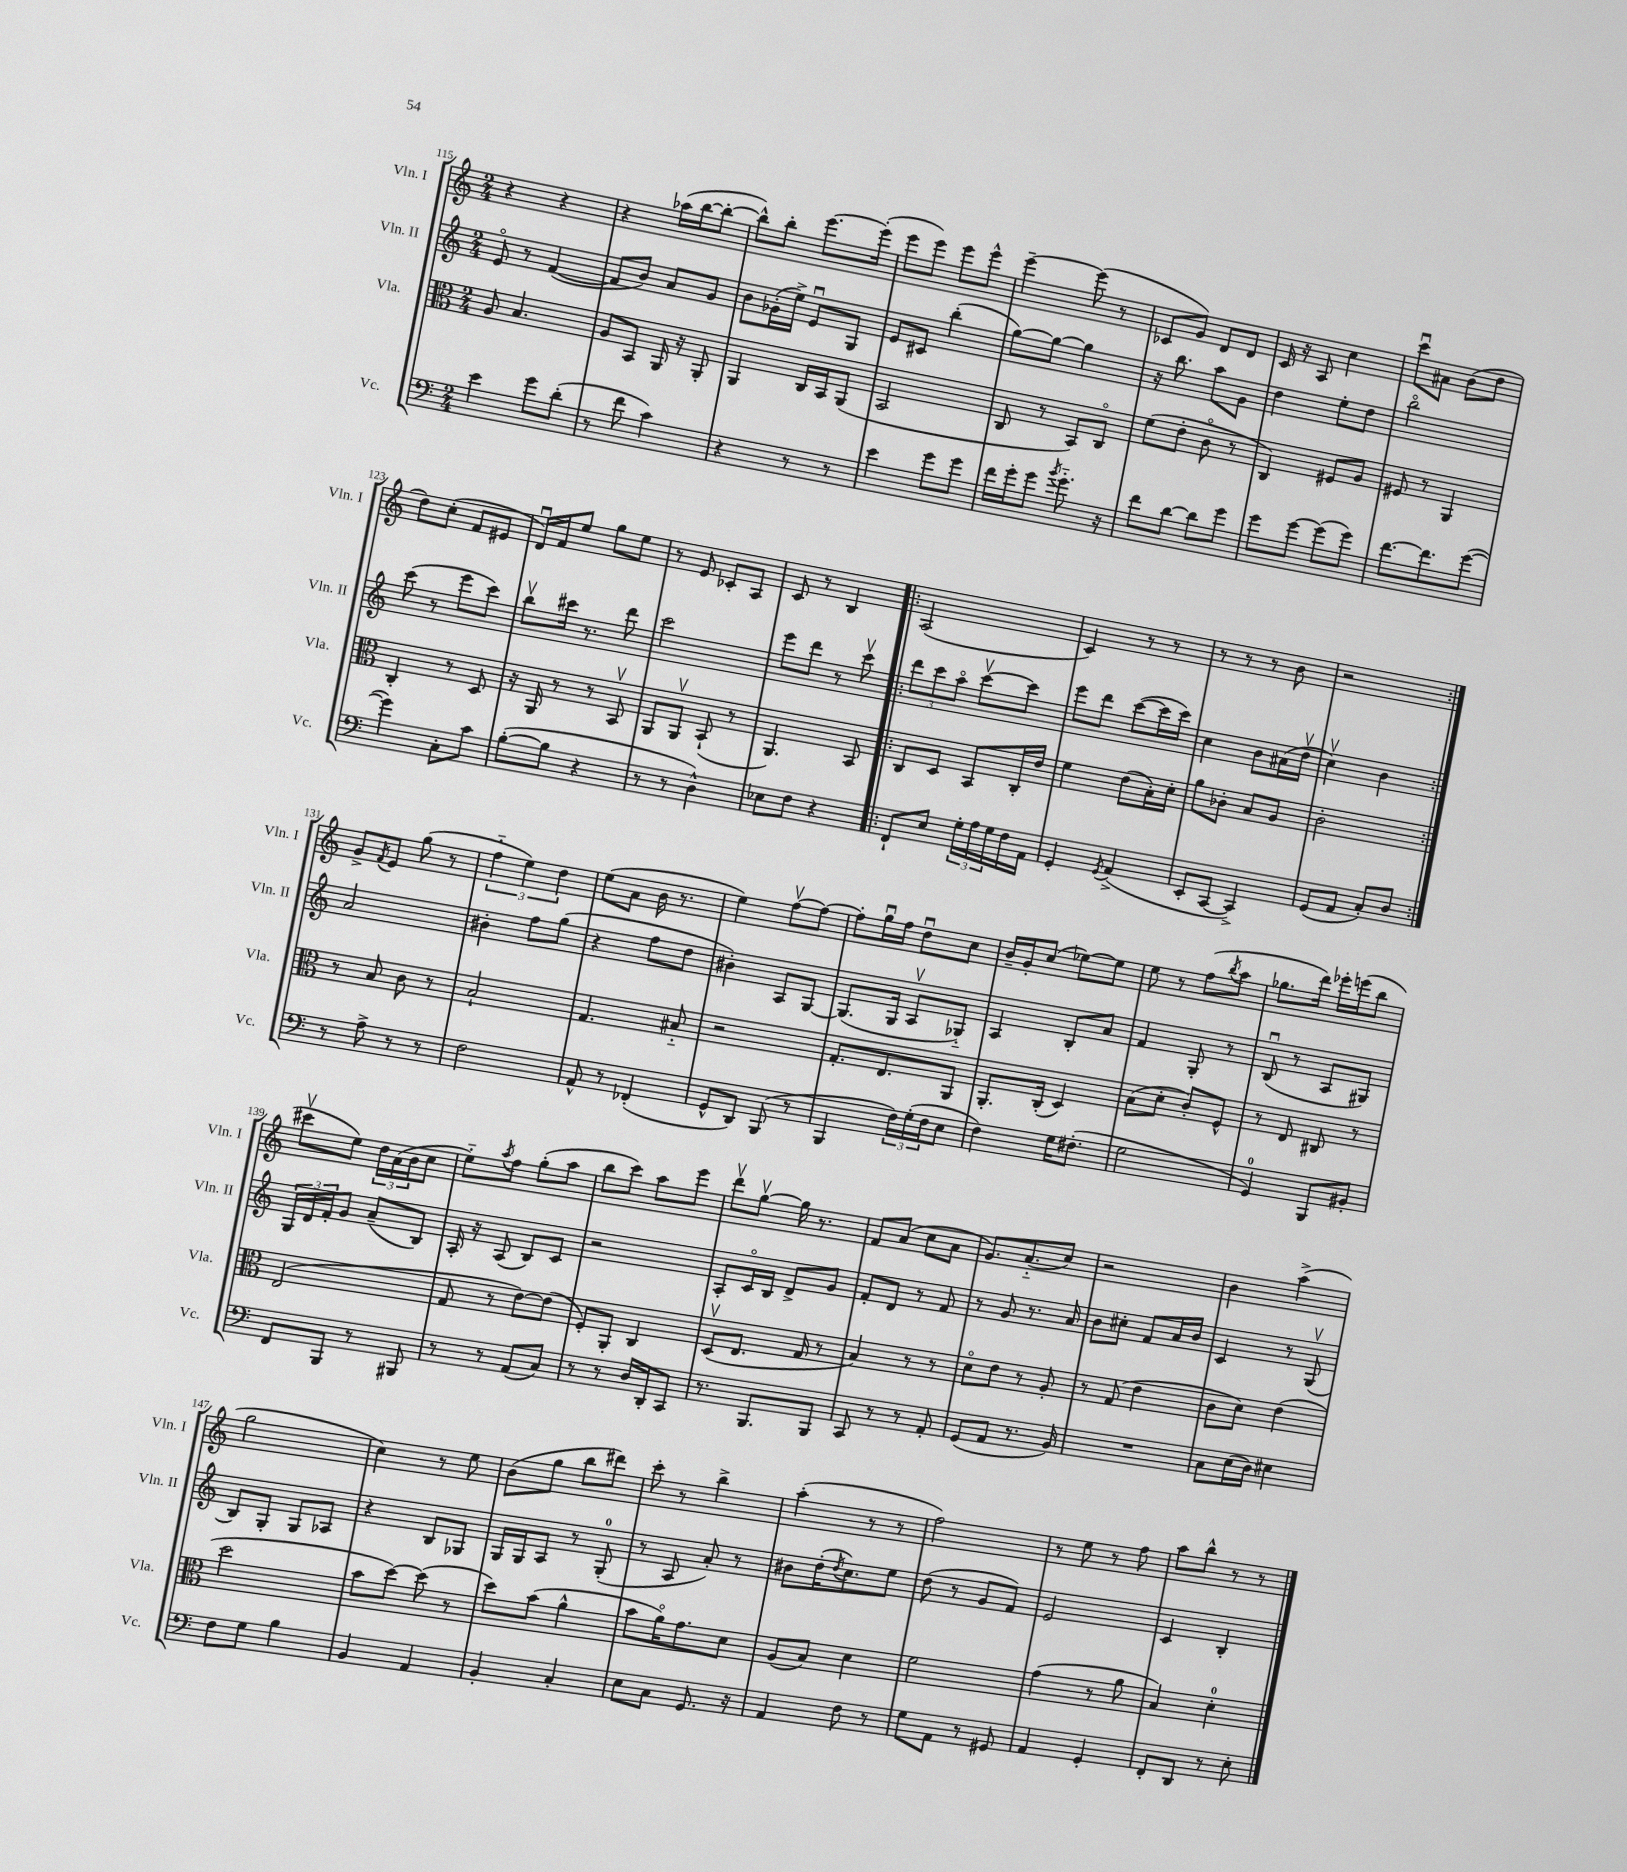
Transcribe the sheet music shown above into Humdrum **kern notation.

**kern	**kern	**kern	**kern
*staff4	*staff3	*staff2	*staff1
*clefF4	*clefC3	*clefG2	*clefG2
*k[]	*k[]	*k[]	*k[]
*M2/4	*M2/4	*M2/4	*M2/4
4e	8A	8eo	4r
.	4.B	8r	.
8g	.	([4f	4r
(8d'	.	.	.
=	=	=	=
8r	8A	8f]	4r
8f	8BB	8b)	.
4c)	16AA	8a	(16aa-
.	16r	.	[16bb
.	8AA'	8g	8bb'_
=	=	=	=
4r	4AA	8b	8bb^^])
.	.	(16g-'	8bb'
.	.	16ee^)	.
8r	16C	8eu	[8.eee
.	16BB	.	.
8r	(8AA	8G	.
.	.	.	(16eee']
=	=	=	=
4e	2BB	8e	8eee
.	.	8c#	8eee)
8g	.	(4bb'	8eee
8g	.	.	8eee^^
=	=	=	=
16f	8C	[8gg)	[4eee~
16g'	.	.	.
8g	8r	8gg_	.
8qb	.	.	.
8.g'~	8BB)	4gg]	(8eee]
.	8Co	.	8r
16r	.	.	.
=	=	=	=
8f	(8f	16r	8c-
.	.	8.bb	.
[8d	8e'	.	8g)
8d]	8co	8aa	8d
8g	8r	8g	8d
=	=	=	=
8g	4C)	4dd	16c
.	.	.	16r
[8g	.	.	8A
(8g]	8F#	8ee'	4cc
8g)	8A	8dd	.
=	=	=	=
[8.f	8F#	2bbo	8cccu
.	8r	.	8a#
8.f]	.	.	.
.	4AA	.	(8b
([8g	.	.	8dd
=	=	=	=
4g])	4C'	(8ccc	8dd)
.	.	8r	(8cc'
8C'	8r	8eee	8f
8c	8D	8ccc)	8e#
=	=	=	=
([8B'	16r	8bbv	16du)
.	16AA	.	16f
8B]	8r	16ccc#	8ee
.	.	8.r	.
4r	8r	.	8gg
.	8BBv	8ddd	8ee
=	=	=	=
8r	8AA	2ccc	8r
8r	8AAv	.	8e
4D^^)	(8BB`	.	8c-'
.	8r	.	8A
=	=	=	=
8E-	4.AA)	8eee	8c
8F	.	8ddd	8r
4r	.	8r	4B
.	8BB	8cccv	.
=!|:	=!|:	=!|:	=!|:
8FF`	8C	12ddd	(2A
.	.	12ccc	.
8E	8D	.	.
.	.	12aao	.
24G'	8BB	[8cccv	.
24A	.	.	.
24G	.	.	.
16F	16C'	8ccc]	.
16AA	16e	.	.
=	=	=	=
4GG'	4f	8eee	4c)
.	.	8ddd	.
8qGG	.	.	.
(4AA^	(8e	([8ccc	8r
.	16B')	16ccc]	8r
.	16d'	16ccc)	.
=	=	=	=
8EE'	8a	4cc	8r
[8CC	8c-'	.	8r
4CC^])	8B	8b	8r
.	8A	(16a#	8b
.	.	16ddv	.
=	=	=	=
(8GG	2c'	4ccv)	2r
8AA	.	.	.
8C')	.	4b	.
8D	.	.	.
=:|!	=:|!	=:|!	=:|!
8r	8r	2a	8g^
.	.	.	8qf
8A^	8B	.	8e
8r	8c	.	(8gg
8r	8r	.	8r
=	=	=	=
2F	2B`	4b#'	6ff'~
.	.	.	6ee)
.	.	8ff	.
.	.	.	6dd
.	.	(8gg	.
=	=	=	=
8AA^^	4.G	4r	(8ee
8r	.	.	8a
(4FF-'	.	8ff	16b
.	.	.	8.r
.	8B#'~	8dd	.
=	=	=	=
8GG^^	2r	4b#')	4ee)
8DD)	.	.	.
(8BBB	.	8A	[8ffv
8r	.	[8G	8ff_
=	=	=	=
4BBB	8.G'	(8.G]	8ff']
.	.	.	16ggu
.	8.E	16G	16ff
24F)	.	8Av	8ddu
(24G'	.	.	.
24F	.	.	.
8E	8AA	8G-'~)	8cc
=	=	=	=
4F)	8.AA'	4A	16b~
.	.	.	16g'
.	.	.	(8cc
.	(16C'	.	.
16G	4D)	8B'	[8ee-)
(8.F#'	.	.	.
.	.	8a	8ee-]
=	=	=	=
2G	(8B	4f	8ee
.	8d'	.	8r
.	8c')	8G'	(8ff
.	.	.	8qbb
.	8F^^	8r	8aa
=	=	=	=
4GG)	8r	(8Bu	8.gg-
.	8E	8r	.
.	.	.	16ddd)
8BBB	8C#	8A	16eee-'
.	.	.	(16eee
8BB#'	8r	8G#)	8bb
=	=	=	=
8FF	(2E	24G	8ccc#v
.	.	24d	.
.	.	24f'	.
8BBB	.	8g	8ee)
8r	.	(8a~	24dd
.	.	.	(24a
.	.	.	24b
8BBB#	.	8B)	8cc
=	=	=	=
8r	8G	16A'	8ee'~)
.	.	16r	.
.	.	.	8qaa
8r	8r	(8A	8ff
(8AA	[8e)	8B)	(8gg'
8C)	(8e]	8c	8aa
=	=	=	=
8r	8F')	2r	8bb
8r	8AA'	.	8ccc)
16D	4C	.	8aa
16DD'	.	.	.
8CC	.	.	8eee
=	=	=	=
8.r	(8Dv	8A'	8dddv
.	8.E	16co	[8ggv
8.BBB	.	16B	.
.	.	8d^	16gg]
.	16G	.	8.r
8BBB	8r	8g	.
=	=	=	=
8CC	4B)	8f'	8f
8r	.	8d	(8a
8r	8r	8r	8cc
8AA'	8r	8f	8a
=	=	=	=
(8GG	8do	8r	8.g)
8AA	8e	8g	.
.	.	.	(8.a'~
8.r	8r	8.r	.
.	8A'	.	8cc)
16BB)	.	16a	.
=	=	=	=
2r	8r	8b	2r
.	(8G	8cc#'	.
.	4e	8f	.
.	.	16a	.
.	.	16b	.
=	=	=	=
8C	8c	4c	4b
(16E	8d)	.	.
16D)	.	.	.
4E#	(4e	8r	(4aa^
.	.	(8Gv	.
=	=	=	=
8F	2dd	8B)	2gg
8G	.	8G'	.
4B	.	8G	.
.	.	8A-	.
=	=	=	=
4BB	8b	4r	4cc)
.	[8dd)	.	.
4AA	(8dd]	8B	8r
.	8r	8G-	8ee
=	=	=	=
4BB'	8dd)	16G	(8b
.	.	16G	.
.	(8b	8A	8gg
4C'	4a^^	8r	8bb
.	.	(8G'	8ddd#)
=	=	=	=
8E	8b	8r	8ccc'
8C	16ao)	8A	8r
.	8.g	.	.
8.GG	.	8a')	4bb^
.	8d	8r	.
16r	.	.	.
=	=	=	=
4AA	(8A	8b#	(4aa'
.	8B)	(16dd'	.
.	.	8qdd	.
.	.	8.cc)	.
8F	4d	.	8r
8r	.	8ee	8r
=	=	=	=
8G	2f	(8dd	2ff)
8AA	.	8r	.
8r	.	8g	.
8GG#	.	8f)	.
=	=	=	=
4AA	(4g	2e	8r
.	.	.	8ee
4GG'	8r	.	8r
.	8a	.	8ff
=	=	=	=
8FF'	4B)	4c	8aa
8DD	.	.	8bb^^
8r	4d'	4B'	8r
8E'	.	.	8r
==	==	==	==
*-	*-	*-	*-
